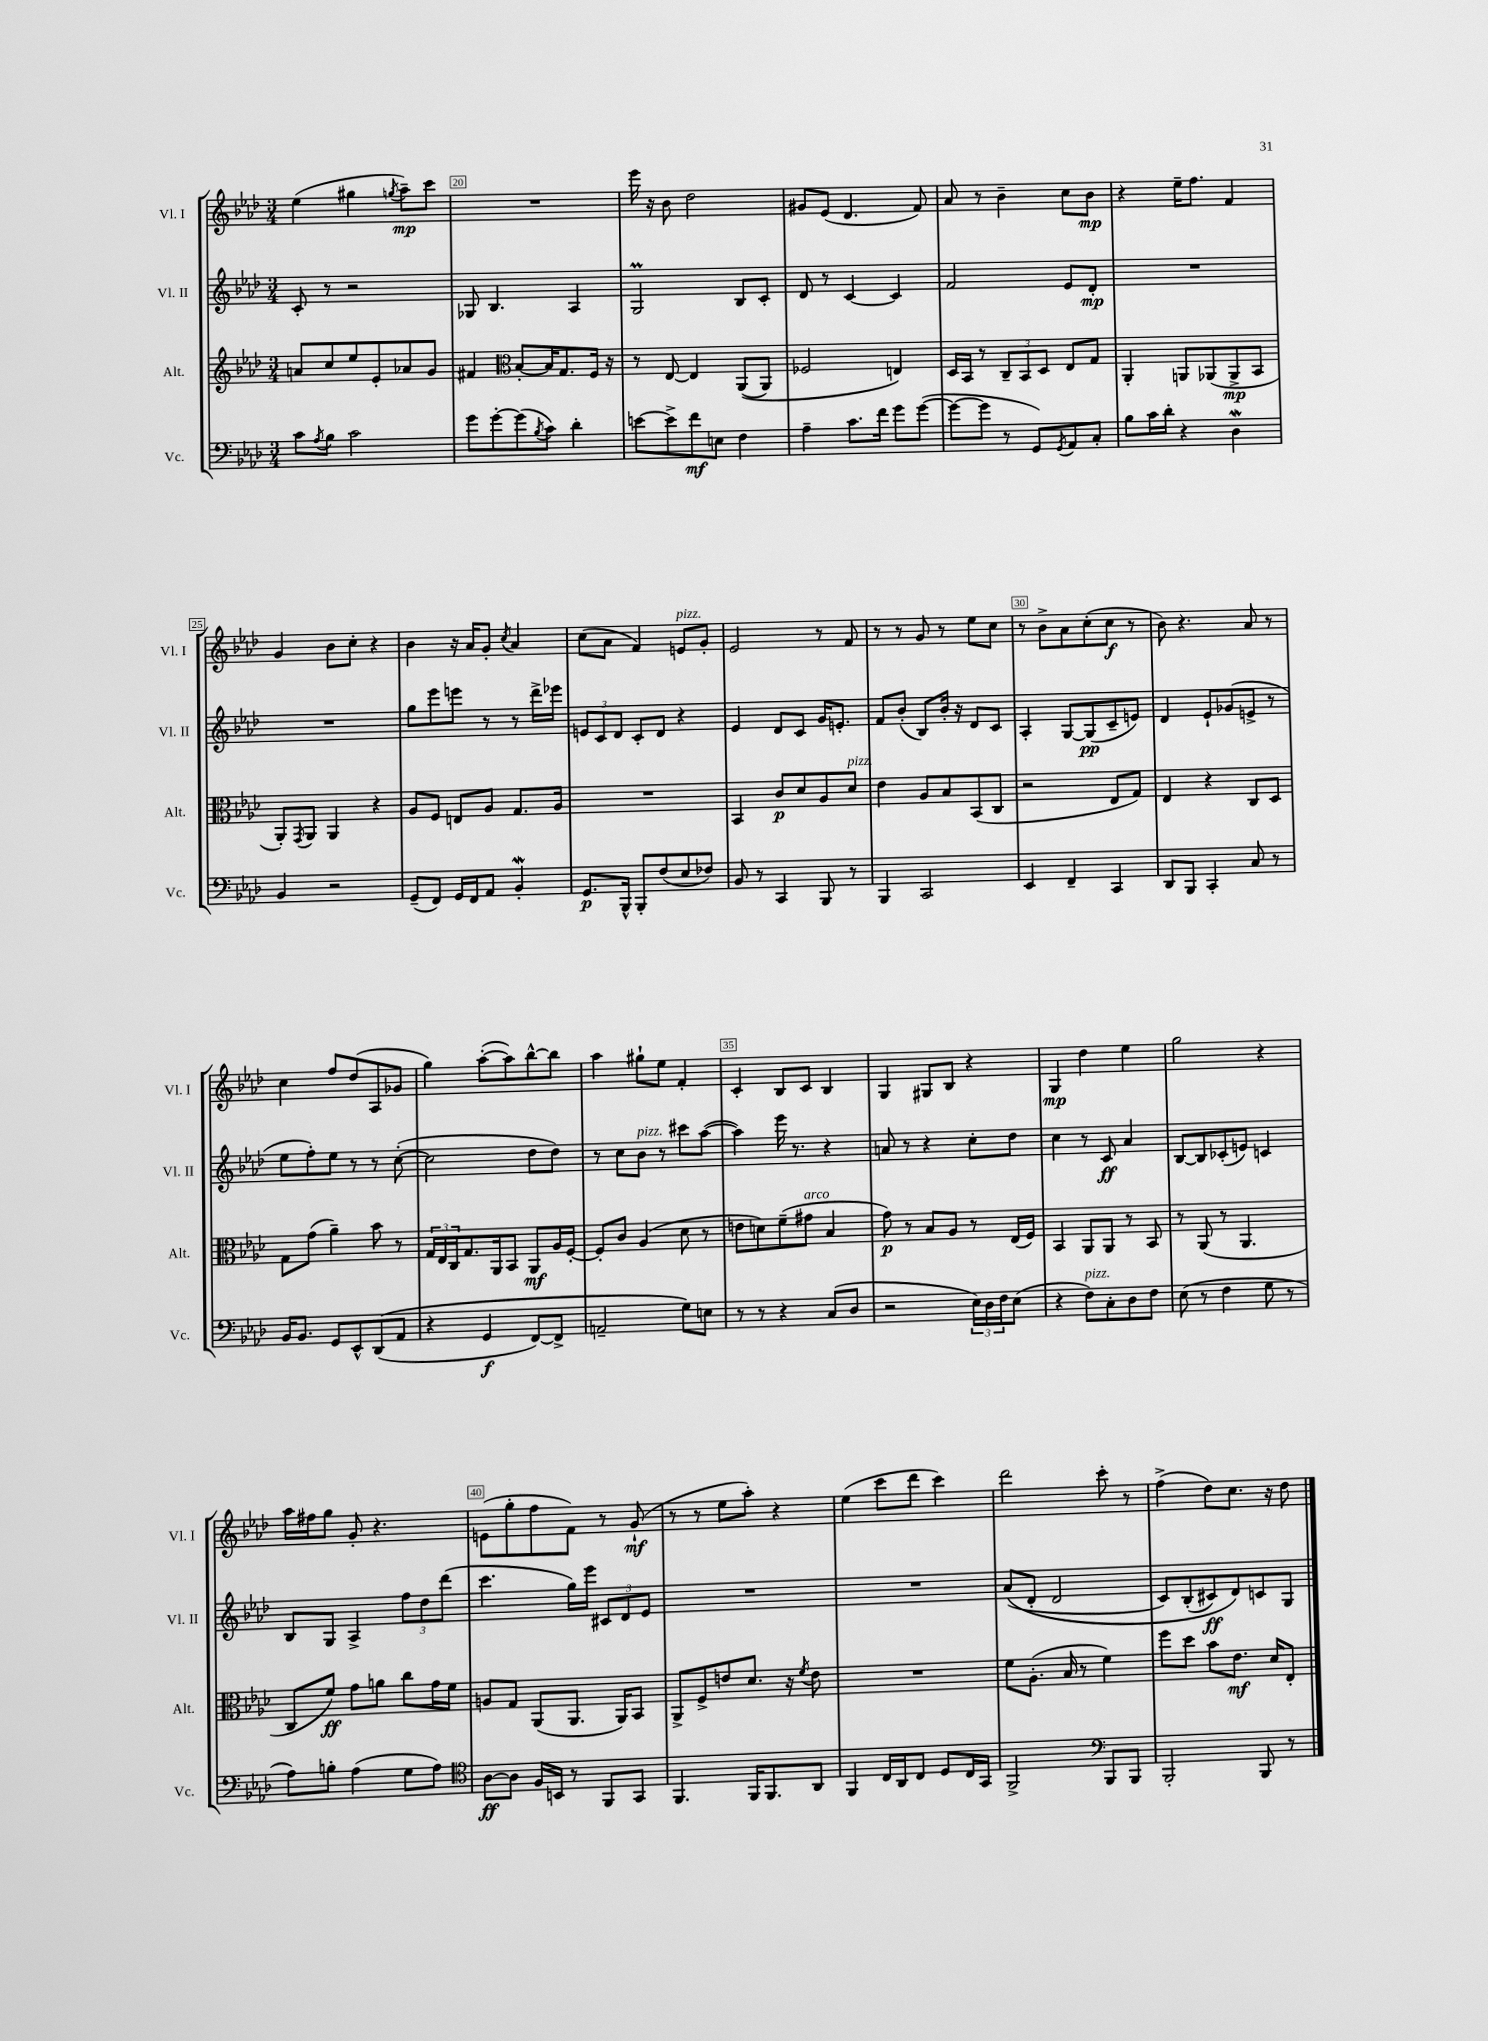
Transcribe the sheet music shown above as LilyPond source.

<<
\new StaffGroup <<
\new Staff = "s0" \with { instrumentName = "Vl. I" shortInstrumentName = "Vl. I" } {
    \clef treble \key aes \major \numericTimeSignature \time 3/4
    ees''4( gis''4 \acciaccatura { g''8 } aes''8--\mp) c'''8 |
    R2. |
    ees'''16 r16 bes'8 des''2 |
    gis'8 ees'8( des'4. f'8) |
    aes'8 r8 bes'4-- c''8 bes'8\mp |
    r4 ees''16-- f''8. f'4 |
    g'4 bes'8 c''8-. r4 |
    bes'4 r16 aes'16 g'8-. \acciaccatura { c''8 } aes'4 |
    c''8( aes'8 f'4) e'8^\markup { \italic "pizz." } g'8-. |
    ees'2 r8 f'8 |
    r8 r8 g'8 r8 ees''8 c''8 |
    r8 bes'8-> aes'8 c''8-.( c''8\f r8 |
    bes'8) r4. aes'8 r8 |
    c''4 f''8 des''8( aes8 ges'8 |
    g''4) aes''8~-.( aes''8) bes''8~-^ bes''8 |
    aes''4 gis''8-! ees''8 f'4-. |
    c'4-. bes8 c'8 bes4 |
    g4 gis8 bes8 r4 |
    g4\mp des''4 ees''4 |
    g''2 r4 |
    aes''16 fis''16 g''8 g'8-. r4. |
    e'8( g''8-. f''8 f'8) r8 g'8-!\mf( |
    r8 r8 ees''8 aes''8-.) r4 |
    ees''4( c'''8 des'''8 c'''4) |
    des'''2 c'''8-. r8 |
    f''4->( des''8) c''8. r16 des''8 \bar "|." |
}
\new Staff = "s1" \with { instrumentName = "Vl. II" shortInstrumentName = "Vl. II" } {
    \clef treble \key aes \major \numericTimeSignature \time 3/4
    c'8-. r8 r2 |
    ges8 bes4. aes4 |
    g2\prall bes8 c'8-. |
    des'8 r8 c'4~ c'4 |
    f'2 ees'8 des'8-.\mp |
    R2. |
    R2. |
    g''8 ees'''8 e'''8 r8 r8 des'''16-> ees'''16 |
    \tuplet 3/2 { e'8 c'8 des'8 } c'8-. des'8 r4 |
    ees'4 des'8 c'8 g'16 e'8.-. |
    f'8 bes'8-.( bes8) bes'16-. r16 des'8 c'8 |
    aes4-. g8~ g8\pp( c'8-- e'8) |
    des'4 ees'8-! ges'8( e'8-> r8 |
    ees''8 f''8-.) ees''8 r8 r8 c''8~-.( |
    c''2 des''8 des''8) |
    r8 c''8 bes'8^\markup { \italic "pizz." } r8 cis'''8 aes''8~( |
    aes''4) ees'''16 r8. r4 |
    a'8 r8 r4 c''8-. des''8 |
    c''4 r8 c'8\ff aes'4 |
    bes8~ bes8 ces'8-.( e'8) c'4 |
    bes8 g8 aes4-> \tuplet 3/2 { f''8 des''8 des'''8( } |
    c'''4. g''16) ees'''16 \tuplet 3/2 { cis'8 des'8 ees'8 } |
    R2. |
    R2. |
    aes'8(\( des'8-. des'2 |
    c'8) bes8-.( cis'8\ff) des'8\) c'8 g8 \bar "|." |
}
\new Staff = "s2" \with { instrumentName = "Alt." shortInstrumentName = "Alt." } {
    \clef treble \key aes \major \numericTimeSignature \time 3/4
    a'8 c''8 ees''8 ees'8-. aes'8 g'8 |
    fis'4 \clef alto bes8~-. bes16 g8. f16 r16 |
    r8 ees8~ ees4 aes,8(\( aes,8) |
    fes2 e4\) |
    des16 bes,16 r8 \tuplet 3/2 { c8-- bes,8 des8 } ees8 g8 |
    aes,4-. a,8 aes,8( aes,8->\mp bes,8 |
    aes,8-.) \acciaccatura { g,8 } aes,8 aes,4 r4 |
    aes8 f8 e8 aes8 g8. aes16 |
    R2. |
    bes,4 c'8\p des'8 aes8 des'8^\markup { \italic "pizz." } |
    ees'4 aes8 bes8 bes,8( c8 |
    r2 ees8 g8) |
    ees4 r4 c8 des8 |
    g8 g'8( aes'4--) bes'8 r8 |
    \tuplet 3/2 { g16 ees16 c16 } g8. aes,16 bes,8 aes,8\mf aes16 f16~-. |
    f8-. c'8 aes4( des'8 r8 |
    e'8 d'8) f'8--( gis'8^\markup { \italic "arco" } bes4 |
    g'8\p) r8 bes8 aes8 r8 ees16( f16) |
    bes,4 aes,8 aes,8 r8 bes,8 |
    r8 aes,8( r8 aes,4. |
    c8 f'8\ff) g'8 a'8 c''8 g'16 f'16 |
    a8 g8 aes,8( aes,8. aes,16) bes,8 |
    aes,8-> f8-> e'8 des'8. r16 \acciaccatura { f'8 } e'8 |
    R2. |
    f'8 aes8.-.( bes16 r8 f'4) |
    f''8 des''8 bes'8 ees'8.\mf des'16 ees8-. \bar "|." |
}
\new Staff = "s3" \with { instrumentName = "Vc." shortInstrumentName = "Vc." } {
    \clef bass \key aes \major \numericTimeSignature \time 3/4
    c'8 \acciaccatura { aes8 } bes8 c'2 |
    g'8 g'8~-. g'8( \acciaccatura { bes8 } c'8) des'4-. |
    e'8~ e'8-> f'8\mf e8 f4 |
    aes4-- c'8. f'16 g'8 g'8~( |
    g'8~ g'8 r8 g,8) \acciaccatura { g,8 } aes,8 c8-. |
    bes8 c'16 des'16-. r4 des4\mordent |
    bes,4 r2 |
    g,8--( f,8) g,16 f,16 aes,8 bes,4-.\mordent |
    g,8.\p bes,,16-^ bes,,8-. f8( ees8 fes8) |
    bes,8 r8 c,4 bes,,8 r8 |
    bes,,4 c,2 |
    ees,4 f,4-- c,4 |
    des,8 bes,,8 c,4-. c8 r8 |
    bes,16 bes,8. g,8 ees,8-^ des,8(\( aes,8 |
    r4 g,4\f f,8~) f,8-> |
    a,2-- g8\) e8 |
    r8 r8 r4 c8( des8 |
    r2 \tuplet 3/2 { ees16) des16 f16 } ees8( |
    r4 f8^\markup { \italic "pizz." }) c8-. des8 f8 |
    ees8( r8 f4 g8 r8 |
    aes8) b8-. aes4( g8 aes8) |
    \clef tenor aes8~\ff aes8 f16 b,16 r8 f,8 g,8 |
    f,4. f,16 f,8. aes,8 |
    f,4 c16 aes,16 c8 des8 c16 g,16 |
    f,2-> \clef bass bes,,8 bes,,8 |
    bes,,2-. bes,,8 r8 \bar "|." |
}
>>
>>
\layout { \context { \Score currentBarNumber = #19 \override BarNumber.break-visibility = ##(#f #t #t) barNumberVisibility = #(every-nth-bar-number-visible 5) \override BarNumber.stencil = #(make-stencil-boxer 0.1 0.3 ly:text-interface::print) } }
